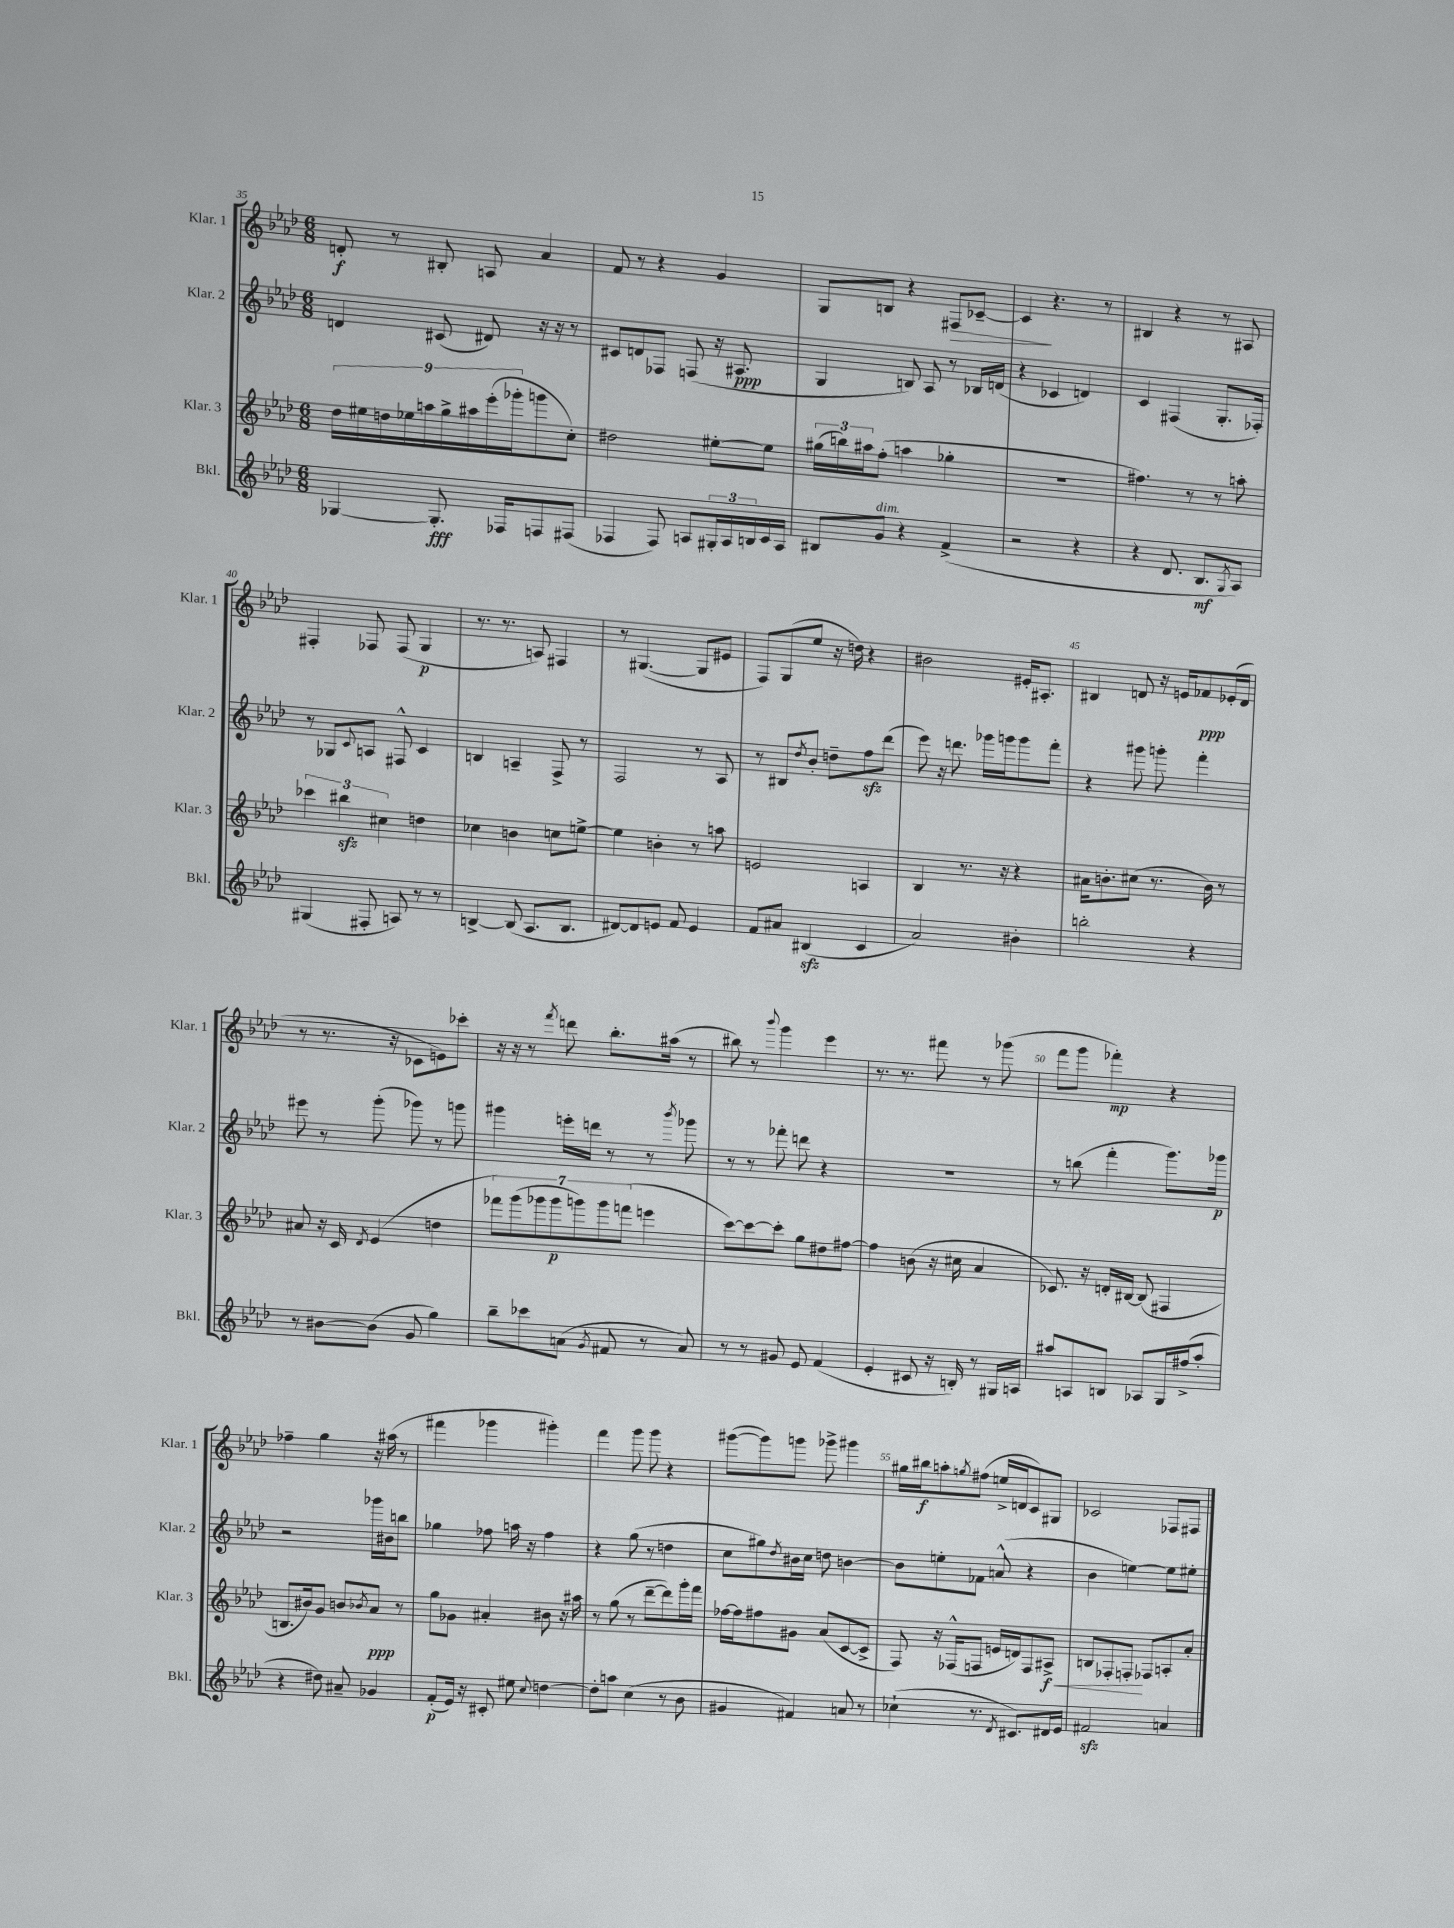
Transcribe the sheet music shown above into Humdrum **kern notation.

**kern	**dynam	**kern	**dynam	**kern	**dynam	**kern	**dynam
*part4	*part4	*part3	*part3	*part2	*part2	*part1	*part1
*staff4	*staff4	*staff3	*staff3	*staff2	*staff2	*staff1	*staff1
*I"Bkl.	*	*I"Klar. 3	*	*I"Klar. 2	*	*I"Klar. 1	*
*I'Bkl.	*	*I'Klar. 3	*	*I'Klar. 2	*	*I'Klar. 1	*
*clefG2	*	*clefG2	*	*clefG2	*	*clefG2	*
*k[b-e-a-d-]	*	*k[b-e-a-d-]	*	*k[b-e-a-d-]	*	*k[b-e-a-d-]	*
*M6/8	*	*M6/8	*	*M6/8	*	*M6/8	*
=35	=35	=35	=35	=35	=35	=35	=35
[4G-X/	.	18dd-\LL	.	4dn/	.	8dn'/	f
.	.	18ee#X\	.	.	.	.	.
.	.	18ddn\	.	.	.	.	.
.	.	.	.	.	.	8r	.
.	.	18ee-X\	.	.	.	.	.
.	.	18aan\	.	.	.	.	.
8.G-'/]	fff	.	.	(8c#X/	.	8B#X'/	.
.	.	18gg^\	.	.	.	.	.
.	.	18aa#X\	.	.	.	.	.
.	.	.	.	8d#X/)	.	8An/	.
.	.	(18eee-'\	.	.	.	.	.
16F-X/KL	.	.	.	.	.	.	.
.	.	18ggg-X'\J	.	.	.	.	.
8Fn/	.	8gggn\	.	16r	.	4a-/	.
.	.	.	.	16r	.	.	.
(8F#X/J	.	8cc'\J)	.	8r	.	.	.
=36	=36	=36	=36	=36	=36	=36	=36
4F-X/	.	2dd#X\	.	8c#X/L	.	8f/	.
.	.	.	.	8dn/	.	8r	.
8F-/)	.	.	.	8F-X/J	.	4r	.
8An/L	.	.	.	(8Fn/	.	.	.
24G#X'/L	.	[8ee#X'\L	.	16r	.	4g/	.
24A/	.	.	.	.	.	.	.
.	.	.	.	8.A#X/	ppp	.	.
24Bn/	.	.	.	.	.	.	.
16c/	.	8ee#\J]	.	.	.	.	.
16A/JJ	.	.	.	.	.	.	.
=37	=37	=37	=37	=37	=37	=37	=37
8B#X/L	.	(24gg#X\LL	.	4G/	.	8G/L	.
.	.	24bbn\)	.	.	.	.	.
.	.	24aa#X\J	.	.	.	.	.
!LO:TX:a:i:t=dim.	!	!	!	!	!	!	!
8g/J	.	(8ff'\J	.	.	.	8Bn/J	.
4r	.	4aan\	.	8Bn/)	.	4r	.
.	.	.	.	8A-/	.	.	.
!	!	!	!	!	!	!	!LO:HP:b
(4f^/	.	4gg-X'\	.	8r	.	8F#X/L	>
.	.	.	.	16B-X/LL	.	[8c-X~/J	.
.	.	.	.	(16dn/JJ	.	.	.
=38	=38	=38	=38	=38	=38	=38	=38
2r	.	2.r	.	4r	.	4c-/]	.
.	.	.	.	4c-X/	.	4.r	]
4r	.	.	.	4dn/)	.	.	.
.	.	.	.	.	.	8r	.
=39	=39	=39	=39	=39	=39	=39	=39
4r	.	4.ff#X\)	.	4c/	.	4B#X/	.
8.d-/	.	.	.	(4F#X/	.	4r	.
.	.	8r	.	.	.	.	.
8.B-/L	mf	.	.	.	.	.	.
.	.	8r	.	8.G'/L	.	8r	.
8qG/	.	.	.	.	.	.	.
8A-/J)	.	8aan'\	.	.	.	8A#X/	.
.	.	.	.	16F-X'/Jk)	.	.	.
!!LO:LB:g=z
=40	=40	=40	=40	=40	=40	=40	=40
(4G#X/	.	6ccc-X\	.	8r	.	4F#X'/	.
.	.	.	.	8G-X/L	.	.	.
.	.	6bb#Xzz\	.	.	.	.	.
.	.	.	.	8qqc/	.	.	.
8F#X'/	.	.	.	8An/J	.	8F-X/	.
.	.	6cc#X\	.	.	.	.	.
8An/)	.	.	.	8F#X^^/	.	(8F-/	.
8r	.	4ddn\	.	4c/	.	4G/	p
8r	.	.	.	.	.	.	.
=41	=41	=41	=41	=41	=41	=41	=41
[4Bn^/	.	4cc-X\	.	4Bn/	.	8.r	.
.	.	.	.	.	.	8.r	.
(8B/]	.	4bn\	.	4An~/	.	.	.
8.A-/L	.	.	.	.	.	8An/)	.
.	.	8ccn\L	.	8F^/	.	4F#X/	.
8.B/J	.	.	.	.	.	.	.
.	.	[8een^\J	.	8r	.	.	.
=42	=42	=42	=42	=42	=42	=42	=42
[8d#X/L)	.	4ee\]	.	2F/	.	8r	.
8d#/]	.	.	.	.	.	([4.G#X/	.
8en/J	.	4bn'\	.	.	.	.	.
8f/	.	.	.	.	.	.	.
4e/	.	8r	.	8r	.	8G#/L]	.
.	.	8aan\	.	8A-/	.	8e#X/J	.
=43	=43	=43	=43	=43	=43	=43	=43
8f/L	.	2en/	.	8r	.	8F/L)	.
8a#X/J	.	.	.	8B#X/L	.	(8G/	.
.	.	.	.	8qdd-/	.	.	.
(4B#Xzz/	.	.	.	8b-'/J	.	8ee-/J	.
.	.	.	.	8ddn~\L	.	16r	.
.	.	.	.	.	.	16ddn\)	.
4c/	.	4An/	.	8ffzz\	.	4r	.
.	.	.	.	(8ddd-\J	.	.	.
=44	=44	=44	=44	=44	=44	=44	=44
2a-/)	.	4B-/	.	8eee-\)	.	2b#X\	.
.	.	.	.	16r	.	.	.
.	.	.	.	8.dddn\	.	.	.
.	.	8.r	.	.	.	.	.
.	.	.	.	16ggg-X\LL	.	.	.
.	.	16r	.	16gggn\J	.	.	.
4b#X'\	.	4r	.	8ggg\	.	16e#X'/KL	.
.	.	.	.	.	.	8.A#X'/J	.
.	.	.	.	8fff'\J	.	.	.
=45	=45	=45	=45	=45	=45	=45	=45
2bbn'\	.	16a#X\KL	.	4r	.	4B#X/	.
.	.	8.bn'\	.	.	.	.	.
.	.	(8cc#X\J	.	8ggg#X\	.	8dn/	.
.	.	8.r	.	8gggn'\	.	16r	.
.	.	.	.	.	.	16en/KL	.
4r	.	.	.	4fff'\	.	8f-X/	ppp
.	.	16b\)	.	.	.	.	.
.	.	8r	.	.	.	(16e-X'/L	.
.	.	.	.	.	.	16d/JJ	.
!!LO:LB:g=z
=46	=46	=46	=46	=46	=46	=46	=46
8r	.	8a#X/	.	8eee#X\	.	8r	.
[8b#X\L	.	16r	.	8r	.	8.r	.
.	.	16c/	.	.	.	.	.
.	.	8qd-/	.	.	.	.	.
(8b#\J]	.	(4e-/	.	(8ggg'\	.	.	.
.	.	.	.	.	.	16r	.
8g/	.	.	.	8ggg-X\)	.	8c-X\L	.
4gg\)	.	4ddn\	.	8r	.	8en\)	.
.	.	.	.	8gggn\	.	8ccc-X'\J	.
=47	=47	=47	=47	=47	=47	=47	=47
8bb-~\L	.	14fff-X\L)	.	4ggg#X\	.	16r	.
.	.	.	.	.	.	16r	.
.	.	(14ggg\	.	.	.	.	.
8ccc-X\	.	.	.	.	.	8r	.
.	.	14ggg-X\	.	.	.	.	.
.	.	14ggg-\	p	.	.	.	.
.	.	.	.	.	.	8qfff/	.
(8an\J	.	.	.	16eeen'\LL	.	8dddn\	.
.	.	14gggn\)	.	.	.	.	.
.	.	.	.	16dddn\JJ	.	.	.
.	.	14ggg\	.	.	.	.	.
8qg/	.	.	.	.	.	.	.
8f#X/	.	.	.	8r	.	8.bb-'\L	.
.	.	(14fffn\J	.	.	.	.	.
8r	.	4eeen\	.	8r	.	.	.
.	.	.	.	.	.	(16aa#X\Jk	.
.	.	.	.	8qbbb-/	.	.	.
8a/)	.	.	.	8ggg-X\	.	8r	.
=48	=48	=48	=48	=48	=48	=48	=48
8r	.	[8ccc\L)	.	8r	.	8bb#X\)	.
8r	.	8ccc\_	.	8r	.	8r	.
.	.	.	.	.	.	8qqbbb-/	.
8g#X/	.	8ccc'\J]	.	8fff-X'\	.	4ggg\	.
8e-/	.	8gg\L	.	8dddn\	.	.	.
(4f/	.	8dd#X\	.	4r	.	4eee-\	.
.	.	[8ff#X\J	.	.	.	.	.
=49	=49	=49	=49	=49	=49	=49	=49
4e-'/	.	4ff#\]	.	2.r	.	8.r	.
.	.	.	.	.	.	8.r	.
8c#X/	.	(8bn\	.	.	.	.	.
16r	.	16r	.	.	.	8fff#X\	.
16Bn'/)	.	16cc#X\	.	.	.	.	.
8r	.	4a-/	.	.	.	8r	.
16G#X/LL	.	.	.	.	.	(8ggg-X\	.
16An/JJ	.	.	.	.	.	.	.
=50	=50	=50	=50	=50	=50	=50	=50
8aa#X/L	.	8.c-X/)	.	8r	.	8fff\L	.
8An/	.	.	.	(8bbn\	.	8ggg\J	.
.	.	16r	.	.	.	.	.
8Bn/J	.	16dn'/LL	.	4fff'\	.	4fff-X'\)	mp
.	.	[16B#X/JJ	.	.	.	.	.
8A-X/L	.	(8B#/]	.	.	.	.	.
16G/L	.	4F#X/	.	8.ggg\L)	.	4r	.
(16ff#X^/J	.	.	.	.	.	.	.
8aa#'/J	.	.	.	.	.	.	.
.	.	.	.	16ggg-X\Jk	p	.	.
!!LO:LB:g=z
=51	=51	=51	=51	=51	=51	=51	=51
4r	.	8.Bn/L	.	2r	.	4ff-X~\	.
.	.	16b#X/k)	.	.	.	.	.
8dd#X\)	.	8g/J	.	.	.	4gg\	.
8a#X~/	.	8bn/L	.	.	.	.	.
.	.	8qb-X/	.	.	.	.	.
4g-X/	.	8a-/J	ppp	16ggg-X\LL	.	16r	.
.	.	.	.	16b#X\J	.	(16aa#X\	.
.	.	8r	.	8bbn\J	.	8r	.
=52	=52	=52	=52	=52	=52	=52	=52
(8f'/L	p	8gg\L	.	4gg-X\	.	4fff#X\	.
16e-/Jk)	.	8g-X\J	.	.	.	.	.
16r	.	.	.	.	.	.	.
8c#X'/	.	4a#X'/	.	8ff-X\	.	4ggg-X\	.
8ee#X\	.	.	.	16aan\	.	.	.
.	.	.	.	16r	.	.	.
8qqcc/	.	.	.	.	.	.	.
[4ddn\	.	8b#X\	.	4ff-\	.	4ggg#X'\)	.
.	.	16r	.	.	.	.	.
.	.	16aa#X\	.	.	.	.	.
=53	=53	=53	=53	=53	=53	=53	=53
8dd'\L]	.	8r	.	4r	.	4fff\	.
8aan\J	.	(8gg\	.	.	.	.	.
(4cc\	.	8r	.	(8gg\	.	8ggg\	.
.	.	[8ddd-~\L	.	8r	.	8ggg\	.
8r	.	8ddd-\])	.	4ddn\	.	4r	.
8b-\	.	16ggg'\L	.	.	.	.	.
.	.	16fff\JJ	.	.	.	.	.
=54	=54	=54	=54	=54	=54	=54	=54
4g#X/	.	[16ff-X\LL	.	8cc\L	.	([8ggg#X\L	.
.	.	16ff-\J]	.	.	.	.	.
.	.	8ff#X\	.	8gg#X\)	.	8ggg#\])	.
.	.	.	.	8qdd-/	.	.	.
4f#X/)	.	8g#X\J	.	16b#X\L	.	8gggn\J	.
.	.	.	.	16cc\JJ	.	.	.
.	.	(8a-/L	.	8ddn\	.	8ggg-X^\	.
8an/	.	[8c/	.	[4bn\	.	4ggg#X\	.
8r	.	8c^/J]	.	.	.	.	.
=55	=55	=55	=55	=55	=55	=55	=55
(4cc-X`\	.	8F/)	.	8b\L]	.	16gg#X\LL	.
.	.	.	.	.	.	16bb#X\J	f
.	.	16r	.	8een'\	.	8aan'\	.
.	.	(16F-X^^/KL	.	.	.	.	.
.	.	.	.	.	.	8qggn/	.
8.r	.	8Fn/J	.	8f-X\J	.	(8ff#X\J	.
.	.	16en/LL	.	(8an^^/	.	16een^/LL	.
8qd-/	.	.	.	.	.	.	.
8.c#X/L)	.	16dn/J)	.	.	.	16dn/J	.
.	.	8F/	.	4r	.	8c/)	.
!	!	!	!LO:HP:b	!	!	!	!
16d#X/L	.	8A#X^/J	< f	.	.	8G#X/J	.
16e-/JJ	.	.	.	.	.	.	.
=56	=56	=56	=56	=56	=56	=56	=56
2f#Xzz/	.	8Bn/L	.	4b-\	.	2c-X/	.
.	.	8F-X'/	.	.	.	.	.
.	.	8Fn'/J	.	[4een\)	.	.	.
.	.	8F-X/L	[	.	.	.	.
4an/	.	8An'/	.	8ee\L]	.	8F-X/L	.
.	.	8a-'/J	.	8ee#X'\J	.	8F#X/J	.
==	==	==	==	==	==	==	==
*-	*-	*-	*-	*-	*-	*-	*-
